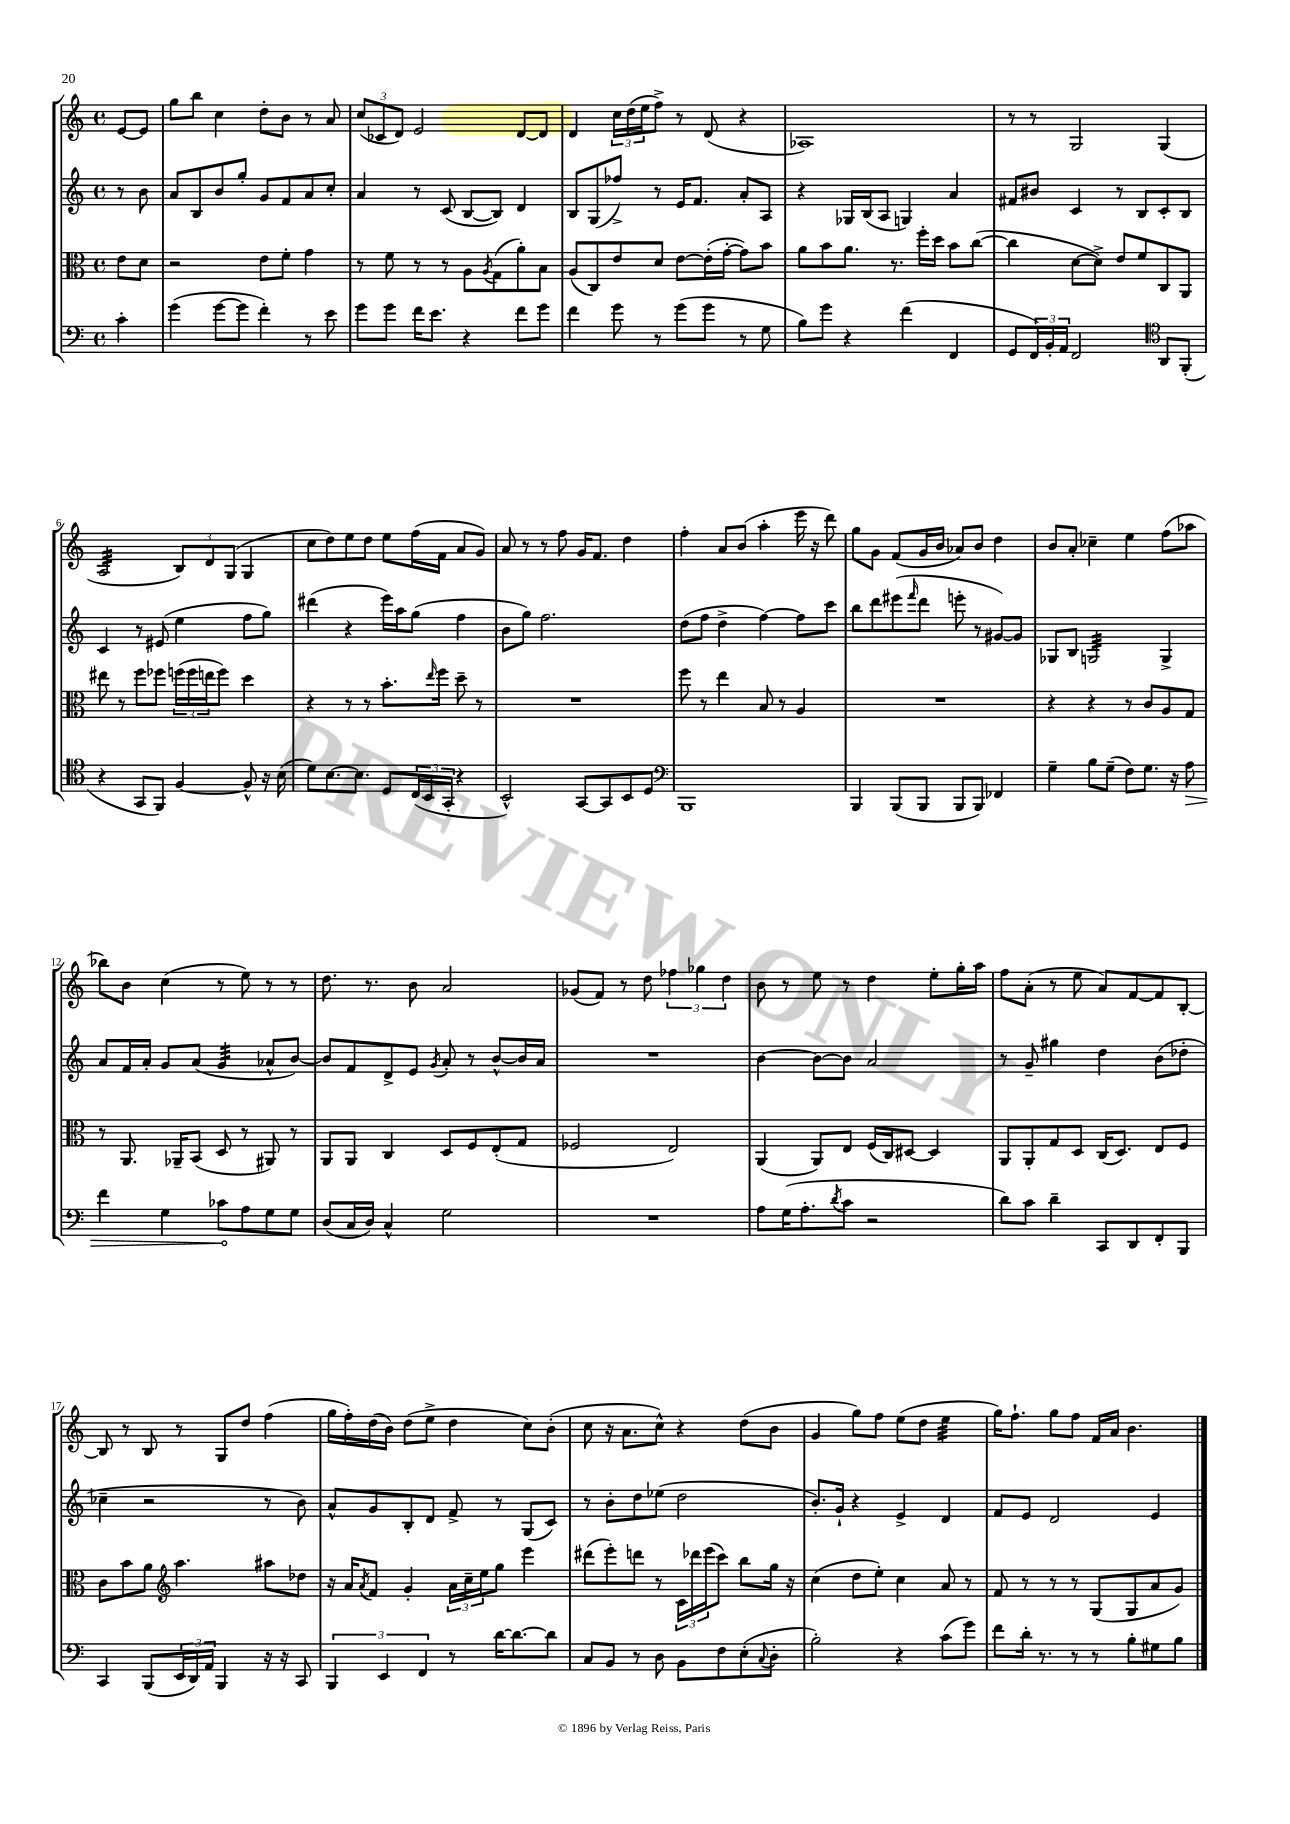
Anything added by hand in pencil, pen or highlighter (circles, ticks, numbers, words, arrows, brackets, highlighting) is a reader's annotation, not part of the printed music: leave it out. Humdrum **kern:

**kern	**kern	**kern	**kern
*staff4	*staff3	*staff2	*staff1
*clefF4	*clefC3	*clefG2	*clefG2
*k[]	*k[]	*k[]	*k[]
*M4/4	*M4/4	*M4/4	*M4/4
*met(c)	*met(c)	*met(c)	*met(c)
4c'	8e	8r	[8e
.	8d	8b	8e]
=	=	=	=
(4g	2r	8a	8gg
.	.	8B	8bb
[8g	.	8b	4cc
8g]	.	8gg'	.
4f')	8e	8g	8dd'
.	8f'	8f	8b
8r	4g	8a	8r
8e	.	8cc'	8a
=	=	=	=
8g	8r	4a	(12cc
.	.	.	12c-
8g	8f	.	.
.	.	.	12d)
16f	8r	8r	2e
8.e	.	.	.
.	8r	(8c	.
4r	8A	[8B	.
.	8qA	.	.
.	(8G	8B])	.
8f	8a')	4d	[8d
8g	8B	.	8d]
=	=	=	=
4f	(8A	8B	4d
.	8C)	(8G	.
8g	8e	8ff-^)	24cc
.	.	.	(24dd
.	.	.	24ee
8r	8d	8r	8ff^)
(8g	[8e	16e	8r
.	.	8.f	.
8g	(16e']	.	(8d
.	[16g'	.	.
8r	8g])	8a'	4r
8G	8b	8A	.
=	=	=	=
8B)	8a	4r	1A-)
8g	8b	.	.
4r	8.a	16G-	.
.	.	(16B	.
.	.	8A	.
.	8.r	.	.
(4f	.	4G)	.
.	16ff'	.	.
.	16dd	.	.
4FF	8b	4a	.
.	([8cc	.	.
=	=	=	=
8GG	4cc]	8f#	8r
24FF)	.	8b#	8r
24BB'	.	.	.
24AA	.	.	.
2FF	[8d	4c	2G
.	8d^])	.	.
.	8e	8r	.
.	8f	8B	.
*clefC4	*	*	*
8AA	8C	8c'	(4G
(8FF'	8AA	8B	.
=	=	=	=
4r	8ee#	4c	2A
.	8r	.	.
8GG	8ff	8r	.
8FF)	8ff-	(8e#	.
[4F	(24ff	4ee	12B)
.	24ff	.	.
.	24ee	.	12d
.	8ff)	.	.
.	.	.	(12G
8F^^]	4dd	8ff	4G
16r	.	8gg)	.
(16B	.	.	.
=	=	=	=
8d)	4r	(4ddd#	8cc
[8.B	.	.	8dd)
.	8r	4r	8ee
8.B]	.	.	.
.	8r	.	8dd
8D	8.b'	16eee)	8ee
.	.	16aa	.
(24C	.	(8gg	(16ff
24BB	.	.	.
.	16qqee	.	.
.	16ff	.	16f
24GG'	.	.	.
4r	8dd~	4ff	8a
.	8r	.	8g)
=	=	=	=
2BB^^)	1r	8b	8a
.	.	8gg)	8r
.	.	2.ff	8r
.	.	.	8ff
[8GG	.	.	16g
.	.	.	8.f
8GG]	.	.	.
8BB	.	.	4dd
8D	.	.	.
=	=	=	=
*clefF4	*	*	*
1BBB	8ff	(8dd	4ff'
.	8r	8ff	.
.	4ee	4dd^	8a
.	.	.	(8b
.	8B	[4ff)	4aa'
.	8r	.	.
.	4A	8ff]	16eee
.	.	.	16r
.	.	8ccc	8ddd)
=	=	=	=
4BBB	1r	8bb	8gg
.	.	8ddd	8g
(8BBB	.	(8eee#	(8f
.	.	16qqfff	.
8BBB	.	8ddd	16g
.	.	.	16b
8BBB	.	8eee'	8a-)
8BBB)	.	8r	8b
4FF-	.	[8g#)	4dd
.	.	8g#]	.
=	=	=	=
4G~	4r	8G-	8b
.	.	8B	8a'
8B	4r	2G	4cc-~
(8G~	.	.	.
8F)	8r	.	4ee
8.G	8c	.	.
.	8A	4G^	(8ff
16r	.	.	.
8A	8G	.	8aa-
=	=	=	=
4f	8r	8a	8bb-)
.	8.AA	16f	8b
.	.	16a'	.
4G	.	8g	(4cc
.	16AA-~	.	.
.	(8BB	(8a	.
8c-	8D	4g	8r
8A	8r	.	8ee)
8G	8AA#)	8a-^^	8r
8G	8r	[8b)	8r
=	=	=	=
(8D	8AA	8b]	8.dd
16C	8AA	8f	.
16D)	.	.	8.r
4C^^	4C	8d^	.
.	.	8e	8b
.	.	8qg	.
2G	8D	8a'	2a
.	8F	8r	.
.	(8E'	[8b^^	.
.	8G	16b]	.
.	.	16a	.
=	=	=	=
1r	2F-	1r	(8g-
.	.	.	8f)
.	.	.	8r
.	.	.	8dd
.	2E)	.	6ff-
.	.	.	6gg-
.	.	.	6dd
=	=	=	=
8A	(4AA	[4b	8b
(16G	.	.	8r
8.A'	.	.	.
.	8AA)	8b_	8ee
8qd	.	.	.
8c	8E	8b]	8r
2r	(16F	2a	4dd
.	16C)	.	.
.	[8D#	.	.
.	4D#]	.	8ee'
.	.	.	16gg'
.	.	.	16aa
=	=	=	=
8d)	8AA	8r	8ff
8c	8AA'	8g~	(8a'
4d~	8G	4gg#	8r
.	8D	.	8ee
8CC	(16C	4dd	8a)
.	8.D)	.	.
8DD	.	.	[8f
8FF'	8E	(8b	8f]
8BBB	8F	8dd-'	[8B'
=	=	=	=
4CC	8c	4cc-~	8B]
.	8b	.	8r
(8BBB	8a	2r	8B
*	*clefG2	*	*
24EE	4.aa	.	8r
24DD)	.	.	.
24AA	.	.	.
4BBB	.	.	8G
.	.	.	8dd
16r	8aa#	8r	(4ff
16r	.	.	.
8CC	8dd-	8b)	.
=	=	=	=
6BBB	16r	8a^^	16gg
.	16a	.	16ff')
.	8qa	.	.
.	8f	8g	(16dd
6EE	.	.	.
.	.	.	16b)
.	4g'	8B'	(8dd
6FF	.	.	.
.	.	8d	8ee^
8r	24a	8f^	4dd
.	24cc~	.	.
.	24ee	.	.
[16d	8gg	8r	.
8.d_	.	.	.
.	4eee	(8G	8cc)
8d]	.	8c)	(8b'
=	=	=	=
8C	(8ddd#	8r	8cc
8BB	8eee')	8b'	16r
.	.	.	8.a
8r	8ddd	8dd	.
8D	8r	(8ee-	8cc^^)
8BB	24c	2dd	4r
.	24ddd-	.	.
.	(24eee	.	.
8F	8ccc)	.	.
(8E'	8bb	.	(8dd
8qqC	.	.	.
8D'	16gg	.	8b
.	16r	.	.
=	=	=	=
2B')	(4cc	8.b')	4g
.	.	16g`	.
.	8dd	4r	8gg)
.	8ee')	.	8ff
4r	4cc	4e^	(8ee
.	.	.	8dd
(8c	8a	4d	4ee
8g)	8r	.	.
=	=	=	=
8f	8f	8f	16gg)
.	.	.	8.ff`
16d'	8r	8e	.
8.r	.	.	.
.	8r	2d	8gg
8r	8r	.	8ff
8r	(8G	.	16f
.	.	.	16a
8B'	8G	.	4.b
8G#	8a	4e	.
8B	8g)	.	.
==	==	==	==
*-	*-	*-	*-
